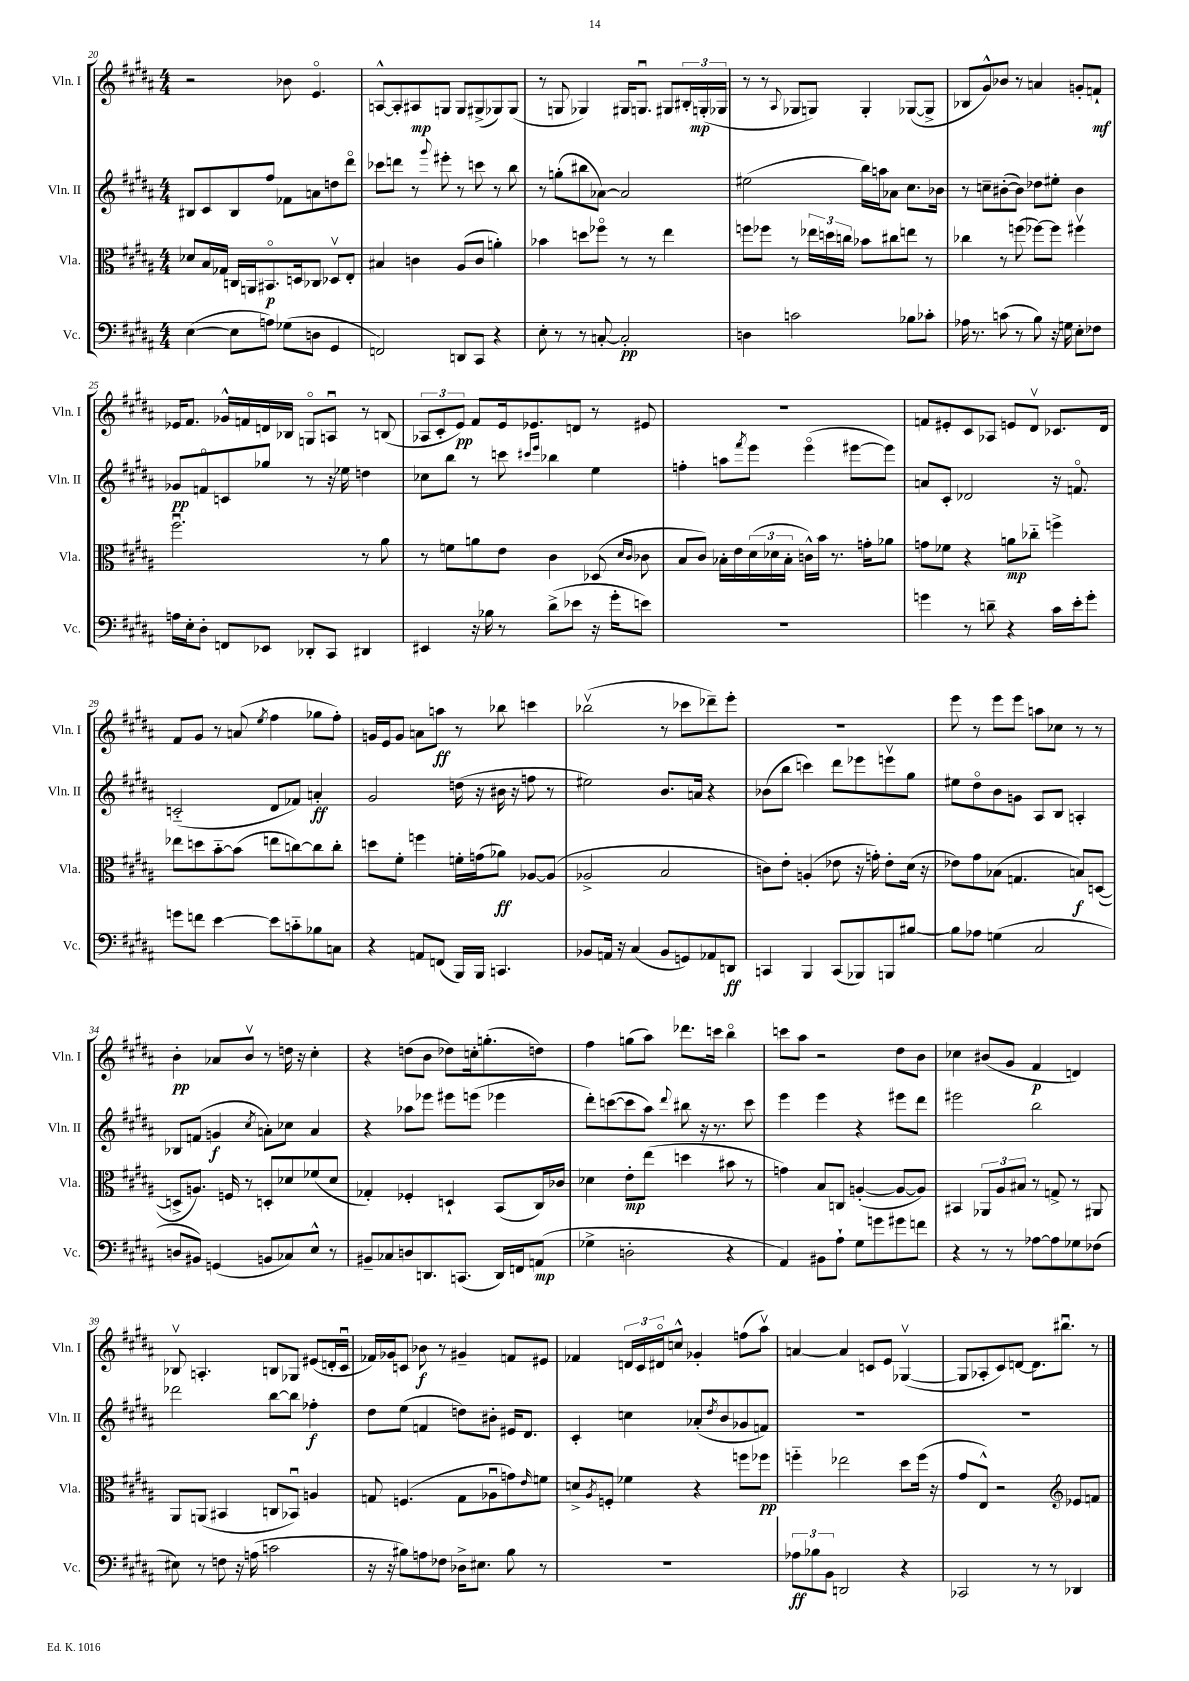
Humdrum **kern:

**kern	**kern	**kern	**kern
*staff4	*staff3	*staff2	*staff1
*clefF4	*clefC3	*clefG2	*clefG2
*k[f#c#g#d#a#]	*k[f#c#g#d#a#]	*k[f#c#g#d#a#]	*k[f#c#g#d#a#]
*M4/4	*M4/4	*M4/4	*M4/4
([4E	8d-	8B#	2r
.	16B	8c#	.
.	16G-	.	.
8E]	16C	8B#	.
.	16AA	.	.
8A)	8.BB#o	8ff#	.
(8G-	.	8f-	8b-
.	16D	.	.
8D	8C-	8a	4.eo
4GG#	8D-v	8dd	.
.	8E'	8ddd#o	.
=	=	=	=
2FF)	4B#	8ccc-	[8A^^
.	.	8ddd	8A']
.	4c	8r	8A#
.	.	8qqggg#	.
.	.	8eee#'	8G
8DD	(8A#	8r	8G
8CC#	8c	8ccc	(8G#^
4r	4a')	8r	8G-)
.	.	8bb	(8G-
=	=	=	=
8E'	4b-	8r	8r
8r	.	(8gg'	8G
8r	8dd	8bb#	4G-)
[8C'	8ff-o	[8a-)	.
2C']	8r	2a-]	16G#
.	.	.	8.Gu
.	8r	.	.
.	4ee	.	8G#
.	.	.	24B#'
.	.	.	(24G'
.	.	.	24G-
=	=	=	=
4D	8ff	(2ee#	8r
.	8ff-	.	8r
.	.	.	8qqA#
2c	8r	.	8G-
.	24ee-	.	8G)
.	24dd	.	.
.	24cc	.	.
.	8b-	16bb)	4G'
.	.	16aa	.
.	8cc#	8a-	.
8B-	8ee	8.cc#	([8G-
8c-'	8r	.	8G-^]
.	.	16b-	.
=	=	=	=
16A-	4cc-	8r	8B-
8.r	.	.	.
.	.	8cc~	8g#^^)
(8c	8r	([8b#'	8b-
8r	(8ff	8b#])	8r
8B)	[8ff-)	8dd-	4a
16r	8ff-]	8ee#'	.
16G	.	.	.
8E'	4ff#v	4b#	8g'
8F-	.	.	8f`
=	=	=	=
16A	2.ff#u	8g-	16e-
16E'	.	.	8.f#
8D#'	.	8fo	.
8FF	.	8c	16g-^^
.	.	.	16f
8EE-	.	8gg-	16d
.	.	.	16B-
8DD-'	.	8r	8Go
8CC#	.	16r	8Au
.	.	16ee-	.
4DD#	8r	4dd	8r
.	8a#	.	(8B
=	=	=	=
4EE#	8r	8cc-	12A-
.	.	.	12c#'
.	8f	8bb	.
.	.	.	12e)
16r	8a	8r	8f#
16B-	.	.	.
8r	8e	8ccc	16e
.	.	.	8.e-
.	.	16qqccc#	.
.	.	16qqeee	.
(8d#^	4c#	4bb-	.
8e-	.	.	8d
16r	(8D-	4ee	8r
16g#'	.	.	.
.	16qqd#	.	.
.	16qqc#	.	.
8e)	8c-	.	8e#
=	=	=	=
1r	8B	4ff'	1r
.	8c#)	.	.
.	16B-'	8aa	.
.	16e	.	.
.	.	8qfff#	.
.	(24d#	8eee	.
.	24d-	.	.
.	24B-'	.	.
.	16c^^)	(4eeeo	.
.	16b	.	.
.	8.r	.	.
.	.	[8eee#	.
.	16g'	.	.
.	8a-	8eee#])	.
=	=	=	=
4g	8g	8a	8f
.	8f-	8c#'	8e#'
8r	4r	2d-	8c#
8d~	.	.	8A-
4r	8a	.	8e
.	8cc-'~	.	8d#v
16c#	4ff^	16r	8.c-
16e'	.	8.fo	.
8g'	.	.	.
.	.	.	16d#
=	=	=	=
8g	8ee-	(2c'~	8f#
8f	8dd	.	8g#
[4e	[8b'~	.	8r
.	(8b]	.	(8a
.	.	.	8qee
8e]	8ee	8d#	4ff#
8c'~	[8cc)	8f-)	.
8B-	8cc]	4a'	8gg-
8C	8cc'	.	8ff#')
=	=	=	=
4r	8dd	2g#	16g
.	.	.	16e
.	8f#'	.	8g
8AA	4ff	.	8a
(8FF	.	.	8aa
16BBB)	16f'	(16dd	8r
16BBB	(16g	16r	.
4.CC	8a-)	16b#	8bb-
.	.	16r	.
.	[8A-	8ff	4ccc
.	(8A-]	8r	.
=	=	=	=
8BB-	2A-^	2ee#)	(2bb-v
16AA	.	.	.
16r	.	.	.
(4C#	.	.	.
8BB-	2B	8.b	8r
8GG)	.	.	8ccc-
.	.	16a	.
8AA-	.	4r	8ddd-~)
8DD	.	.	8eee'
=	=	=	=
4CC	8c)	(8b-	1r
.	8e'	8bb	.
4BBB	(4A'	4ccc)	.
(8CC	8e-	8ddd#	.
8BBB-)	16r	8eee-	.
.	16g')	.	.
8BBB	8e-'	8eeev	.
[8B#	(16d#	8gg#	.
.	16r	.	.
=	=	=	=
8B#]	8e-)	8ee#	8eee
8A-	8g#	8dd#o	8r
(4G	(8B-	8b	8eee
.	4.G	8g	8eee
2C#	.	8A#	8aa
.	.	8B	8cc-
.	8B)	4A'	8r
.	([8D	.	8r
=	=	=	=
8D	8D^]	8B-	4b'
8BB#)	8.A)	(8f	.
(4GG	.	4g	8a-
.	16F	.	.
.	8r	.	8bv
.	.	8qcc#	.
8BB	8D'	8a')	8r
8C-)	8d-	8cc-	16dd
.	.	.	16r
8E^^	(8f-	4a	4cc#'
8r	8d-	.	.
=	=	=	=
8BB#~	4G-')	4r	4r
8C-	.	.	.
8D	4F-'	8aa-	(8dd
8.DD	.	8eee-	8b
.	4D`	8eee#	8dd-)
(8.CC	.	.	.
.	.	(8eee	16cc'
.	.	.	(8.gg'
16DD)	(8BB	4eee-	.
16FF	.	.	.
(8AA	16C#)	.	8dd)
.	16c-	.	.
=	=	=	=
4G-^	4d-	8ddd#')	4ff#
.	.	([8ccc	.
2D'	8e'	8ccc]	(8gg
.	(8ee	8aa#)	8aa#)
.	.	8qqddd#	.
.	4dd	8bb#	8.ddd-
.	.	16r	.
.	.	8.r	16ccc
4r	8b#	.	4bbo
.	8r	8ccc	.
=	=	=	=
4AA#)	4g)	4eee	8ccc
.	.	.	8aa#
8BB#	8B	4eee	2r
8A#`	8C	.	.
8G#	([4A'	4r	.
8g	.	.	.
8g#	8A_	8eee#	8dd#
8f	8A])	8ddd#	8b
=	=	=	=
4r	4BB#	2eee#	4cc-
8r	12AA-	.	(8b#
.	12A#	.	.
8r	.	.	8g#
.	12B#	.	.
[8A-	8r	2bb	4f#
8A-]	8G^	.	.
8G-	8r	.	4d)
(8F-	8AA#	.	.
=	=	=	=
8E#)	8AA#	2ddd-	8B-v
8r	(8AA	.	4.A'
8F	4BB#	.	.
16r	.	.	.
(16A	.	.	.
2c	8C	[8bb	8B
.	8BB-u)	8bb]	8G-
.	4A	4ff-'	(8e#
.	.	.	16d'
.	.	.	16c#u
=	=	=	=
16r	8G	8dd#	16f-)
16r	.	.	16g-
8B#)	(4.F	(8ee	8c
8A	.	4f	8b-
8F-	.	.	8r
16D-^	8G	8dd)	4g#~
8.E#	.	.	.
.	8A-u	8b#'	.
8B#	8g)	16e#	8f
.	.	8.d#	.
.	16qqe	.	.
8r	8f	.	8e#
=	=	=	=
1r	8d^	4c#'	4f-
.	8qA#	.	.
.	8F'	.	.
.	4f-	4cc	24d
.	.	.	24c#
.	.	.	24d#o
.	.	.	8cc^^
.	4r	(8a-'	4g-'
.	.	8qdd#	.
.	.	8b	.
.	8ff	8g-	(8ff
.	8ff-	8f)	8aa#v)
=	=	=	=
12A-	4ff'~	1r	[4a
12B-	.	.	.
12BB	.	.	.
2DD	2ee-	.	4a]
.	.	.	8c
.	.	.	8e
4r	8dd#	.	([4G-v
.	(16ff	.	.
.	16r	.	.
=	=	=	=
2CC-	8g#	1r	8G-]
.	8E^^)	.	8A-'
.	2r	.	8c#)
.	.	.	[8d
8r	.	.	8.d]
8r	.	.	.
.	.	.	8.bb#u
*	*clefG2	*	*
4DD-	8e-	.	.
.	8f	.	8r
==	==	==	==
*-	*-	*-	*-
